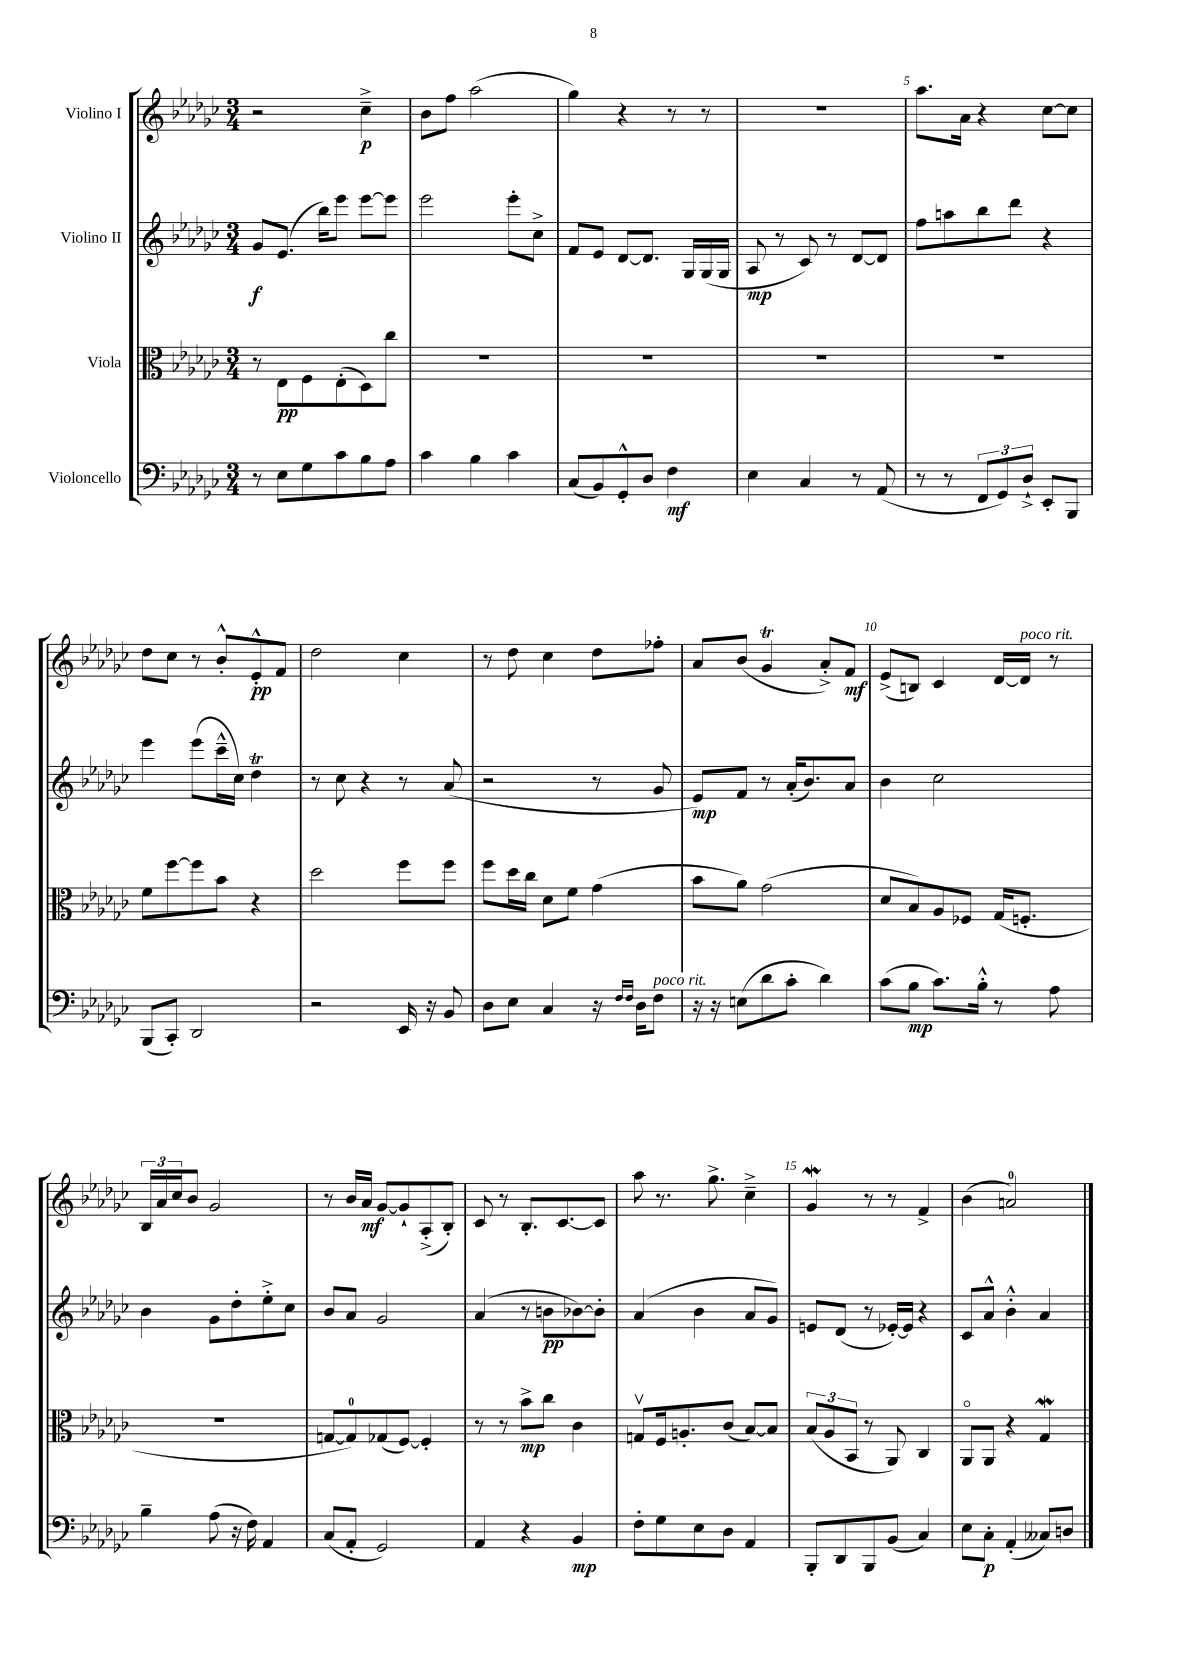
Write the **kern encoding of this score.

**kern	**kern	**kern	**kern
*staff4	*staff3	*staff2	*staff1
*clefF4	*clefC3	*clefG2	*clefG2
*k[b-e-a-d-g-c-]	*k[b-e-a-d-g-c-]	*k[b-e-a-d-g-c-]	*k[b-e-a-d-g-c-]
*M3/4	*M3/4	*M3/4	*M3/4
8r	8r	8g-/L	2r
8E-\L	8E-\L	(8.e-/J	.
8G-\	8F\	.	.
.	.	16bb-\LK)	.
8c-\	(8E-'\	8eee-\J	.
8B-\	8D-\)	[8eee-\L	4cc-~^\
8A-\J	8cc-\J	8eee-\]J	.
=	=	=	=
4c-\	2.r	2eee-\	8b-\L
.	.	.	8ff\J
4B-\	.	.	(2aa-\
4c-\	.	8eee-'\L	.
.	.	8cc-^\J	.
=	=	=	=
(8C-/L	2.r	8f/L	4gg-\)
8BB-/)	.	8e-/J	.
8GG-'^^/	.	[8d-/L	4r
8D-/J	.	8.d-/]J	.
4F\	.	.	8r
.	.	16G-/LL	.
.	.	(16G-/	8r
.	.	16G-/JJ	.
=	=	=	=
4E-\	2.r	8A-/	2.r
.	.	8r	.
4C-/	.	8c-/)	.
.	.	8r	.
8r	.	[8d-/L	.
(8AA-/	.	8d-/]J	.
=	=	=	=
8r	2.r	8ff\L	8.aa-\L
8r	.	8aa\	.
.	.	.	16a-\Jk
12FF/L	.	8bb-\	4r
12GG-/)	.	.	.
.	.	8ddd-\J	.
12D-`^/J	.	.	.
8EE-'/L	.	4r	[8cc-\L
8BBB-/J	.	.	8cc-\]J
=	=	=	=
(8BBB-/L	8f\L	4eee-\	8dd-\L
8CC-'/J)	[8ff\	.	8cc-\J
2DD-/	8ff\]	(8eee-\L	8r
.	8b-\J	16ccc-~^^\L	8b-'^^/L
.	.	16cc-\JJ)	.
.	4r	4dd-\	8e-'^^/
.	.	.	8f/J
=	=	=	=
2r	2dd-\	8r	2dd-\
.	.	8cc-\	.
.	.	4r	.
16EE-/	8ff\L	8r	4cc-\
16r	.	.	.
8BB-/	8ff\J	(8a-/	.
=	=	=	=
8D-\L	8ff\L	2r	8r
8E-\J	16dd-\L	.	8dd-\
.	16cc-\JJ	.	.
4C-/	8d-\L	.	4cc-\
.	8f\J	.	.
16r	(4g-\	8r	8dd-\L
16qqF/LL	.	.	.
16qqF/JJ	.	.	.
16D-\LK	.	.	.
8F\J	.	8g-/	8ff-'\J
=	=	=	=
16r	8b-\L	8e-/L)	8a-/L
16r	.	.	.
(8E\L	8a-\J)	8f/J	(8b-/J
8d-\	(2g-\	8r	4g-/
8c-'\J	.	(16a-'/LK	.
.	.	8.b-/)	.
4d-\)	.	.	8a-'^/L)
.	.	8a-/J	8f/J
=	=	=	=
(8c-\L	8d-/L	4b-\	(8e-^/L
8B-\J	8B-/)	.	8B/J)
8.c-\L)	8A-/	2cc-\	4c-/
.	8F-/J	.	.
16B-'^^\Jk	.	.	.
8r	(16G-/LK	.	[16d-/LL
.	8.F'/J	.	16d-/]JJ
8A-\	.	.	8r
=	=	=	=
4B-~\	2.r	4b-\	24B-/LL
.	.	.	24a-/
.	.	.	24cc-/J
.	.	.	8b-/J
(8A-\	.	8g-\L	2g-/
16r	.	8dd-'\	.
16F\)	.	.	.
4AA-/	.	8ee-'^\	.
.	.	8cc-\J	.
=	=	=	=
(8C-/L	[8G/L	8b-/L	8r
8AA-'/J	8G/])	8a-/J	16b-/LL
.	.	.	16a-/JJ
2GG-/)	(8G-/	2g-/	[8g-/L
.	[8F/J)	.	8g-`/]
.	4F'/]	.	(8A-'^/
.	.	.	8B-'/J)
=	=	=	=
4AA-/	8r	(4a-/	8c-/
.	8r	.	8r
4r	8b-^\L	8r	8.B-'/L
.	8cc-\J	8b\L	.
.	.	.	[8.c-/
4BB-/	4c-\	[8b-\)	.
.	.	8b-'\]J	8c-/]J
=	=	=	=
8F'\L	8Gv/L	(4a-/	8aa-\
8G-\	16F/k	.	8.r
.	8.A'/	.	.
8E-\	.	4b-\	.
.	.	.	8.gg-^\
8D-\J	(8c-/J	.	.
4AA-/	[8B-/L)	8a-/L	4cc-~^\
.	8B-/]J	8g-/J)	.
=	=	=	=
8BBB-'/L	(12B-/L	8e/L	4g-/
.	12A-/	.	.
8DD-/	.	(8d-/J	.
.	12BB-/J	.	.
8BBB-/	8r	8r	8r
(8BB-/J	8AA-/)	[16e-'/LL)	8r
.	.	16e-/]JJ	.
4C-/)	4C-/	4r	4f^/
=	=	=	=
8E-\L	8AA-o/L	8c-/L	(4b-\
8C-'\J	8AA-/J	8a-^^/J	.
(4AA-'/	4r	4b-'^^\	2a/)
8C--/L)	4G-/	4a-/	.
8D/J	.	.	.
==	==	==	==
*-	*-	*-	*-
